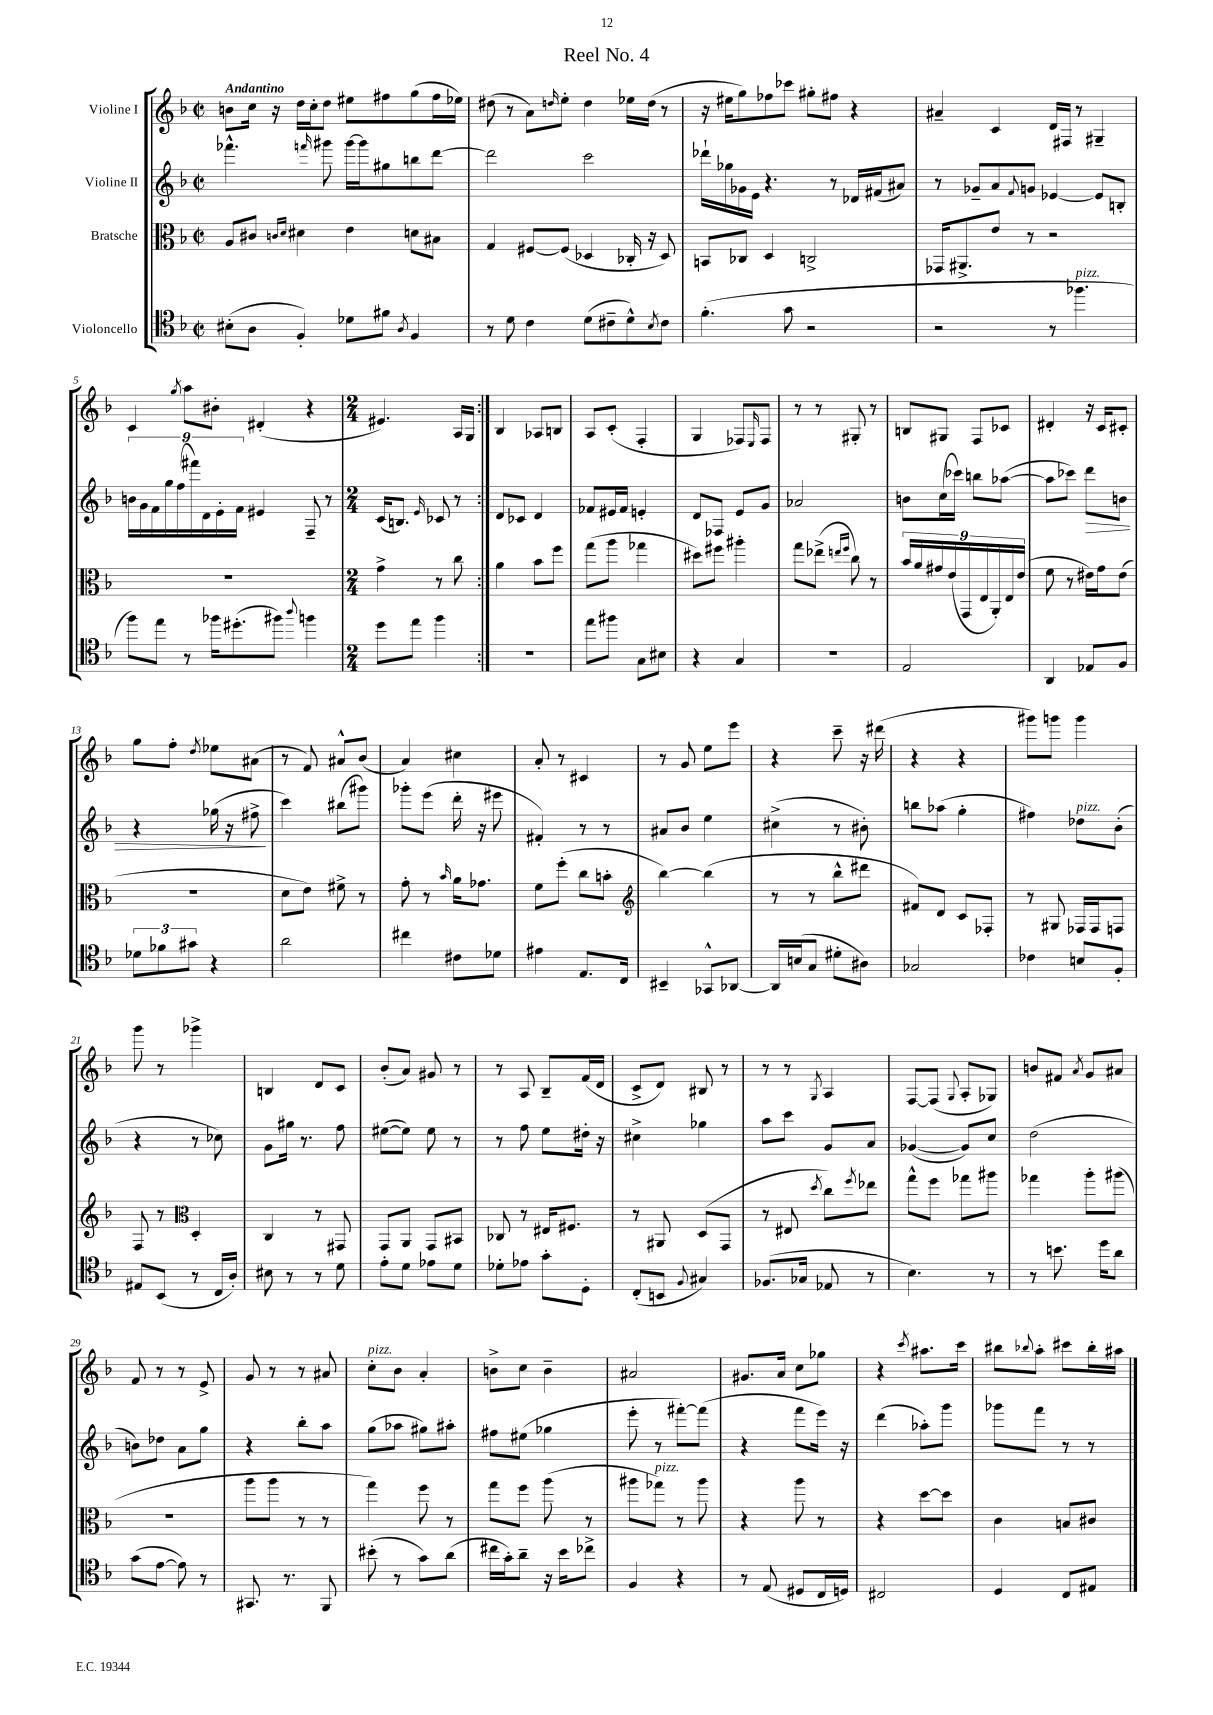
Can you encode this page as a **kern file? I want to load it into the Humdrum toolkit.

**kern	**kern	**kern	**kern
*staff4	*staff3	*staff2	*staff1
*clefC4	*clefC3	*clefG2	*clefG2
*k[b-]	*k[b-]	*k[b-]	*k[b-]
*M2/2	*M2/2	*M2/2	*M2/2
*met(c|)	*met(c|)	*met(c|)	*met(c|)
(8B#'	8A	4.fff-^^	8b
8A	8c#	.	16cc
.	.	.	16r
.	16qqc	.	.
.	16qqd	.	.
4F')	4d#	.	16dd
.	.	.	16cc'
.	.	16qqfff	.
.	.	8ggg#	8dd
8d-	4e	[16ggg#	8ee#
.	.	16ggg#]	.
8f#	.	8gg#	8ff#
8qA	.	.	.
4F	8d	8bb	(8gg
.	8B#	[8ddd	16ff#
.	.	.	16ee-)
=	=	=	=
8r	4G	2ddd]	(8dd#
8d	.	.	8r
4c	[8F#	.	8a)
.	.	.	16qqdd
.	(8F#]	.	8ee'
(8d	4D-	2ccc	4dd
8c#~	.	.	.
8d^^)	16C-'	.	16ee-
.	16r	.	(16dd
8qB-	.	.	.
8c#	8D-)	.	8r
=	=	=	=
(4.f'	8BB	16ddd-`	16r
.	.	16gg-	16ee#
.	8C-	16g-	8gg)
.	.	16e	.
.	4D	4.r	8ff-
8g	.	.	8ccc-
2r	2C^	.	8gg#'
.	.	8r	8ff#
.	.	16d-	4r
.	.	(16f#	.
.	.	8a#)	.
=	=	=	=
2r	16GG-	8r	4a#~
.	8.AA#^	.	.
.	.	8g-~	.
.	8e	8a	4c
.	.	8qqf	.
.	8r	8g	.
8r	2r	[4e-	16d
.	.	.	16F#
4.ff-	.	.	8r
.	.	8e-]	4G#~
.	.	8B'	.
=	=	=	=
8ff)	1r	18b	4c
.	.	18g	.
.	.	18f	.
8ee	.	.	.
.	.	18gg	.
.	.	(18ff	.
.	.	.	8qgg
8r	.	.	8aa
.	.	18fff#)	.
.	.	18d	.
16ff-	.	.	8b#'
.	.	18e'	.
(8.dd#'	.	.	.
.	.	18f	.
.	.	4e#	(4d#'
8ff#)	.	.	.
8qqaa	.	.	.
4ff	.	8F~	4r
.	.	8r	.
=	=	=	=
*M2/4	*M2/4	*M2/4	*M2/4
8dd	4g^	(16c	4.e#)
.	.	8.B)	.
8ee	.	.	.
.	.	16qqe	.
4ff	8r	8c-	.
.	8cc	8r	16A
.	.	.	16G
=:|!	=:|!	=:|!	=:|!
2r	4a	8d	4B-
.	.	8c-	.
.	8b-	4d	8A-
.	8ff	.	8B
=	=	=	=
8ee	(8gg	8f-	8A
8ff#	8aa	16e#	(8c'
.	.	16f-	.
8G	4gg-	4e'	4F'
8B#	.	.	.
=	=	=	=
4r	8dd#)	8d	4G
.	8ff#	8F-	.
4G	4aa#'	8e	8F-)
.	.	.	16qqE
.	.	8g	8F-
=	=	=	=
2r	8gg	2a-	8r
.	(8ee-^	.	8r
.	16qqee	.	.
.	16qqff	.	.
.	8cc)	.	8G#'
.	8r	.	8r
=	=	=	=
2E	18b-	8b	8B
.	18a	.	.
.	18g#	.	.
.	.	(16cc	8G#
.	(18e	.	.
.	.	16ccc-)	.
.	18GG	.	.
.	.	8bb	8F
.	18E	.	.
.	18AA')	.	.
.	.	([8aa-	8c-
.	18E	.	.
.	(18e	.	.
=	=	=	=
4AA	8f	8aa-]	4d#'
.	8r	8ccc-)	.
8E-	16e#)	8ddd	16r
.	16g	.	16c
8F	(8e#	8b	8c#'
=	=	=	=
12d-	2r	4r	8gg
12f-	.	.	.
.	.	.	8ff'
12g#	.	.	.
.	.	.	8qdd
4r	.	(16gg-	8ee-
.	.	16r	.
.	.	8ff#^	(8a#
=	=	=	=
2a	8d	4ccc)	8r
.	8e)	.	8f)
.	8f#^	(8bb#	8a#^^
.	8r	8ggg#)	(8b-
=	=	=	=
4cc#	8g'	8ggg-'	4a)
.	8r	(8eee	.
.	16qqb-	.	.
8c#	16a	16ddd'	4cc#
.	8.g-	16r	.
8d-	.	8eee#	.
=	=	=	=
4e#	8f	4f#')	8a'
.	(8ff'	.	8r
8.E	8cc	8r	4c#
.	8b'	8r	.
16C	.	.	.
=	=	=	=
*	*clefG2	*	*
4BB#~	[4bb-)	8a#	8r
.	.	8b-	8g
8GG-^^	(4bb-]	4ee	8ee
[8AA-	.	.	8eee
=	=	=	=
16AA-]	8r	(4cc#^	4r
(16B	.	.	.
8G	8r	.	.
8d#'	8bb-^^	8r	8ccc~
8A#)	8ddd#	8b#')	16r
.	.	.	(16ddd#
=	=	=	=
2G-	8f#)	8bb	4r
.	8d	(8aa-	.
.	8c	4gg'	4r
.	8F-'	.	.
=	=	=	=
4c-	8r	4ff#)	8ggg#)
.	8G#	.	8ggg
8B	16F-	8dd-	4ggg
.	16F-	.	.
8F'	8F	(8b-'	.
=	=	=	=
8E#	8F	4r	8ggg
(8BB-	8r	.	8r
*	*clefC3	*	*
8r	4D'	8r	4ggg-^
16C	.	8cc-)	.
16A')	.	.	.
=	=	=	=
8B#	4C	8g	4B
8r	.	16gg#	.
.	.	8.r	.
8r	8r	.	8d
8d	8GG#	8ff	8c
=	=	=	=
8e'	8GG	([8ee#	(8b-'
8d	8AA	8ee#])	8a)
8e-	8GG	8ee#	8g#
8d	8BB#	8r	8r
=	=	=	=
8d-'	8C-	8r	8r
8e-	8r	8ff	8A
8g'	16E#	8ee	8B-~
.	8.F#	.	.
8D'	.	16dd#'	(16f
.	.	16r	16d
=	=	=	=
(8C'	8r	4cc#^	8c^
8BB	8AA#	.	8d)
8qqF	.	.	.
4G#)	(8D	4gg-	8B#
.	8GG	.	8r
=	=	=	=
(8.F-	8r	8aa	8r
.	8E#	8ccc	8r
16G-	.	.	.
.	8qdd	.	8qG
8E-	8cc)	8g	4A
.	8qff	.	.
8r	8ee-	8a	.
=	=	=	=
4.B-)	8gg^^	([4g-	[8F
.	8ff	.	(8F]
.	.	.	8qqG
.	8gg-	8g-])	8A'
8r	8aa#	8cc	8G-)
=	=	=	=
8r	4gg-	(2dd	8b
8.b	.	.	8f#
.	.	.	8qa
.	8aa'	.	8g
16dd	.	.	.
8a	(8aa#	.	8a#
=	=	=	=
(8g	2r	8b)	8f
[8e	.	8dd-	8r
8e])	.	8a	8r
8r	.	8gg	8e^
=	=	=	=
8.GG#	8aa	4r	8g
.	8aa	.	8r
8.r	.	.	.
.	8r	8bb-'	8r
8FF	8r	8aa	8a#
=	=	=	=
(8b#'	4gg)	(8gg	8cc'
8r	.	8aa-	8b-
8g)	8ff	8gg#)	4a'
(8a	8r	8aa#'	.
=	=	=	=
16cc#	8gg	8ff#	8b^
16g')	.	.	.
8a~	8ff	(8ee#	8cc
16r	(8aa	4gg-	4b~
16b-	.	.	.
8cc-^	8r	.	.
=	=	=	=
4F	8aa#	8eee'	2a#
.	8gg-)	8r	.
4r	8r	[8fff#')	.
.	8aa#	(8fff#]	.
=	=	=	=
8r	4r	4r	8.g#
(8E	.	.	.
.	.	.	16a
8D#	8aa	8fff	8cc
16C	8r	16eee)	8gg-
16D)	.	16r	.
=	=	=	=
2C#	4r	(4ddd	4r
.	.	.	8qccc
.	[8dd	8aa-')	8.aa#
.	8dd]	8ggg	.
.	.	.	16ccc
=	=	=	=
4D	4c	8ggg-	8bb#
.	.	.	8qqbb-
.	.	8fff	8aa'
8C	8B	8r	8ccc#
8E#	8c#	8r	16bb-'
.	.	.	16aa#
==	==	==	==
*-	*-	*-	*-
